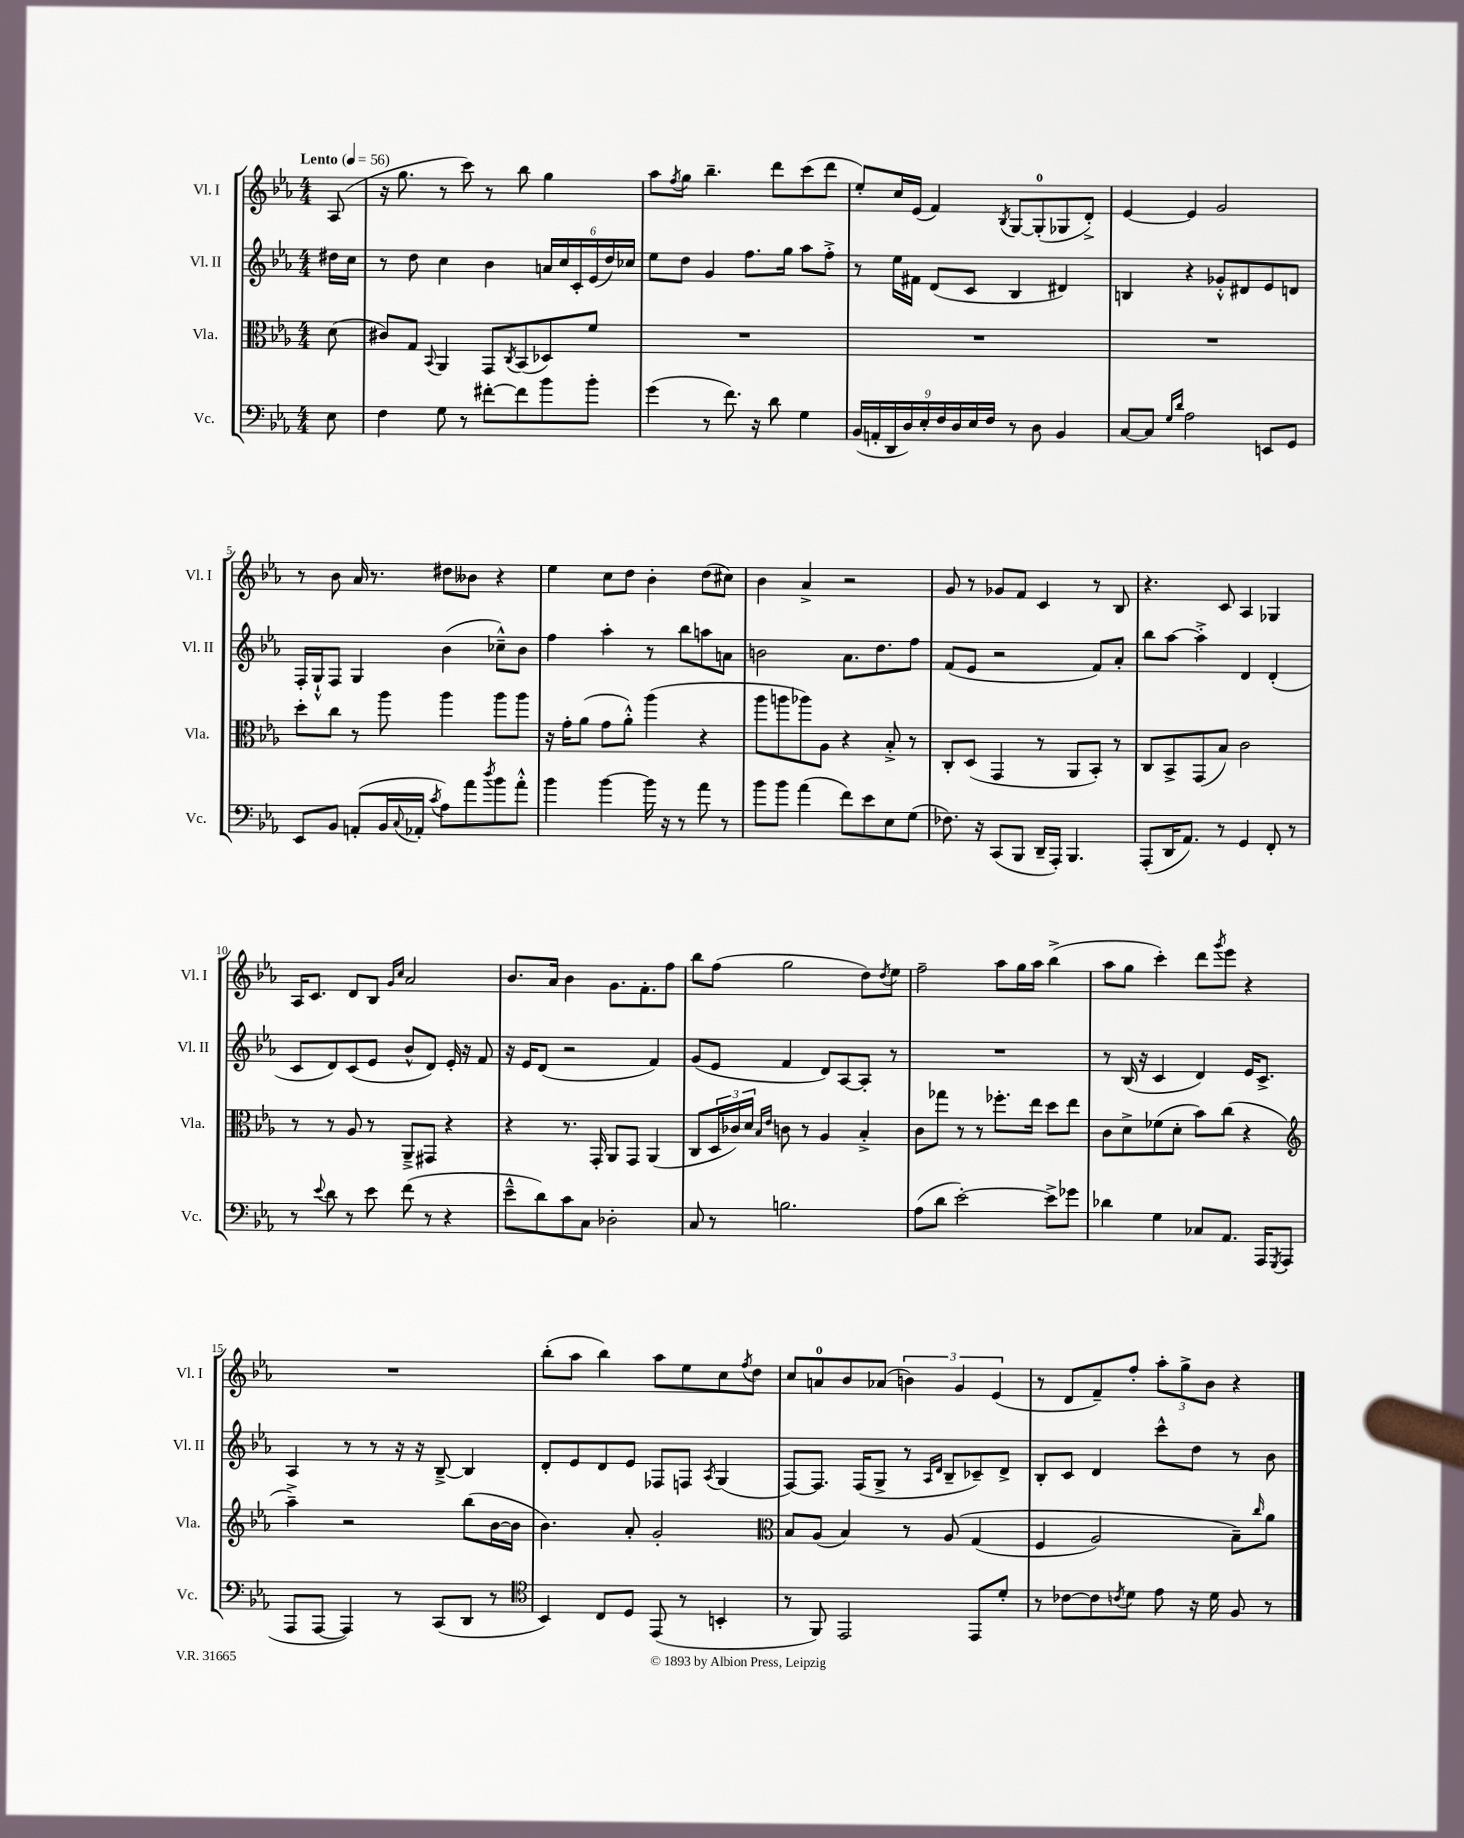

**kern	**kern	**kern	**kern
*staff4	*staff3	*staff2	*staff1
*clefF4	*clefC3	*clefG2	*clefG2
*k[b-e-a-]	*k[b-e-a-]	*k[b-e-a-]	*k[b-e-a-]
*M4/4	*M4/4	*M4/4	*M4/4
*MM56	*MM56	*MM56	*MM56
8E-	(8d	16dd#	(8A-
.	.	16cc	.
=	=	=	=
4F	8c#)	8r	16r
.	.	.	8.gg
.	8G	8dd	.
.	8qqBB-	.	.
8G	4AA-	4cc	8r
8r	.	.	8ccc)
[8f#'	8GG	4b-	8r
.	8qC	.	.
8f#]	(8BB-	.	8bb-
8b-	8D-)	24a	4gg
.	.	24cc	.
.	.	24c'	.
8b-'	8f	(24e-	.
.	.	24dd)	.
.	.	24cc-	.
=	=	=	=
(4g	1r	8ee-	8aa-
.	.	.	8qff
.	.	8dd	8gg
8r	.	4g	4.bb-~
8.f)	.	.	.
.	.	8.ff	.
16r	.	.	.
8d	.	.	8ddd
.	.	16gg	.
4G	.	8aa-	(8ccc
.	.	8ff'^	8ddd
=	=	=	=
(18BB-	1r	8r	8ee-')
18AA'	.	.	.
18DD	.	.	.
.	.	16ee-	16cc
18D)	.	.	.
.	.	16f#	(16e-
18E-'	.	.	.
.	.	(8d	4f)
18F	.	.	.
18D	.	.	.
.	.	8c	.
18E-	.	.	.
18F	.	.	.
.	.	.	8qB-
8r	.	4B-	[8G
8D	.	.	(8G']
4BB-	.	4d#)	8G-
.	.	.	8d'^)
=	=	=	=
[8C	1r	4B	[4e-
8C]	.	.	.
16qqG	.	.	.
16qqd	.	.	.
2A-	.	4r	4e-]
.	.	8g-'^^	2g
.	.	8d#	.
8EE	.	8e-	.
8GG	.	8d	.
=	=	=	=
8EE-	8dd'	16F'	8r
.	.	16G`^^	.
8BB-	8cc	8F	8b-
(8AA'	8r	4G	16a-
.	.	.	8.r
16BB-	8aa-	.	.
8qqC	.	.	.
16AA-'	.	.	.
8qc	.	.	.
8A-)	4aa-	(4b-	8dd#
8a-	.	.	8b--
8qdd	.	.	.
8b-	8aa-	8cc-~^^)	4r
8a-'^^	8aa-	8b-	.
=	=	=	=
4b-	16r	4ff	4ee-
.	16g'	.	.
.	(8a-	.	.
[4b-	8g	4aa-'	8cc
.	8a-'^^)	.	8dd
16b-]	(4aa-	8r	4b-'
16r	.	.	.
8r	.	8bb-	.
8a-	4r	8aa	(8dd
8r	.	8a	8cc#)
=	=	=	=
8b-	8aa-	2b	4b-
8b-	8aa	.	.
(4a-	8aa-)	.	4a-^
.	8A-	.	.
8f)	4r	8.a-	2r
8e-	.	.	.
.	.	8.dd	.
8E-	8B-'^	.	.
(8G	8r	8ff	.
=	=	=	=
8.F-)	8C'	(8f	8g
.	(8D	8e-	8r
16r	.	.	.
(8CC	4GG	2r	8g-
8BBB-	.	.	8f
16DD~	8r	.	4c
16AAA-')	.	.	.
4.BBB-	8AA-	.	.
.	8BB-')	8f)	8r
.	8r	8a-'	8B-
=	=	=	=
(8AAA-'	8C	8bb-	4.r
16DD	8BB-^	[8aa-	.
8.AA-)	.	.	.
.	(8GG	4aa-'^]	.
8r	8B-)	.	8c
4GG	2c	4d	4A-
8FF'	.	(4d'	4G-
8r	.	.	.
=	=	=	=
8r	8r	8c	16A-
.	.	.	8.c
8qqe-	.	.	.
8d	8r	8d)	.
8r	8A-	(8c	8d
8e-	8r	8e-	8B-
.	.	.	16qqg
.	.	.	16qqcc
(8f	8AA-~^	8b-^^	2a-
8r	8GG#	8d)	.
4r	4r	16e-'	.
.	.	16r	.
.	.	8f	.
=	=	=	=
8e-~^^	4r	16r	8.b-
.	.	16e-	.
8d)	.	(8d	.
.	.	.	16a-
8c	8.r	2r	4b-
8C	.	.	.
.	16GG'	.	.
2D-'	8AA-	.	8.g
.	8GG	.	.
.	.	.	8.f'
.	(4AA-	4f)	.
.	.	.	8ff
=	=	=	=
8C	8C	(8g	8bb-
8r	24D	8e-	(8ff
.	24c-)	.	.
.	24d	.	.
.	16qqB-	.	.
.	16qqe-	.	.
2.B	8c	4f	2gg
.	8r	.	.
.	4A-	8d)	.
.	.	[8A-	.
.	4B-'^	8A-']	8dd)
.	.	.	8qdd
.	.	8r	8ee-
=	=	=	=
(8A-	8c	1r	2ff~
8d	8gg-	.	.
[2e-')	8r	.	.
.	8r	.	.
.	8.ff-'	.	8aa-
.	.	.	16gg
.	16ee-	.	16aa-
8e-^]	8dd	.	(4bb-^
8g-	8ee-	.	.
=	=	=	=
4d-	8c	8r	8aa-
.	8d^	(16B-	8gg
.	.	16r	.
4G	(8f-	4c	4ccc')
.	8d'	.	.
8C-	8b-)	4d)	8ddd
.	.	.	8qggg
8.AA-	(8cc	.	8eee-
.	4r	16e-	4r
16AAA-	.	8.c^	.
8qGGG	.	.	.
(8AAA-	.	.	.
=	=	=	=
*	*clefG2	*	*
8AAA-	4aa-~^)	4A-	1r
[8AAA-	.	.	.
4AAA-])	2r	8r	.
.	.	8r	.
8r	.	16r	.
.	.	16r	.
(8CC	.	[8B-~^	.
8DD	(8bb-	4B-]	.
8r	[16b-	.	.
.	16b-]	.	.
=	=	=	=
*clefC4	*	*	*
4BB-)	4.b-)	8d'	(8bb-'
.	.	8e-	8aa-
8C	.	8d	4bb-)
8D	8a-'	8e-	.
(8EE-	2g'	8F-	8aa-
8r	.	8F	8ee-
.	.	8qA-	.
4BB'	.	(4G	8cc
.	.	.	8qff
.	.	.	8dd
=	=	=	=
*	*clefC3	*	*
8r	8B-	[8F)	8cc
8FF)	(8A-	8.F]	8a
2EE-	4B-)	.	8b-
.	.	(16F	.
.	.	8G^	(8a-
.	8r	8r	6b)
.	.	16qqA-	.
.	.	16qqd	.
.	&(8A-	8B-~	.
.	.	.	6g
8EE-	(4G	8c-~)	.
.	.	.	(6e-
8d'	.	8d^	.
=	=	=	=
8r	4F	8B-'	8r
[8c-	.	8c	8d
8c-]	2A-)	4d	8f~)
8qc	.	.	.
8d	.	.	8ff'
8e-	.	8ccc^^	12aa-'
.	.	.	12gg^
16r	.	8dd	.
.	.	.	12b-
16d	.	.	.
8F	8B-~&)	8r	4r
.	16qqcc	.	.
8r	8a-	8b-	.
==	==	==	==
*-	*-	*-	*-
